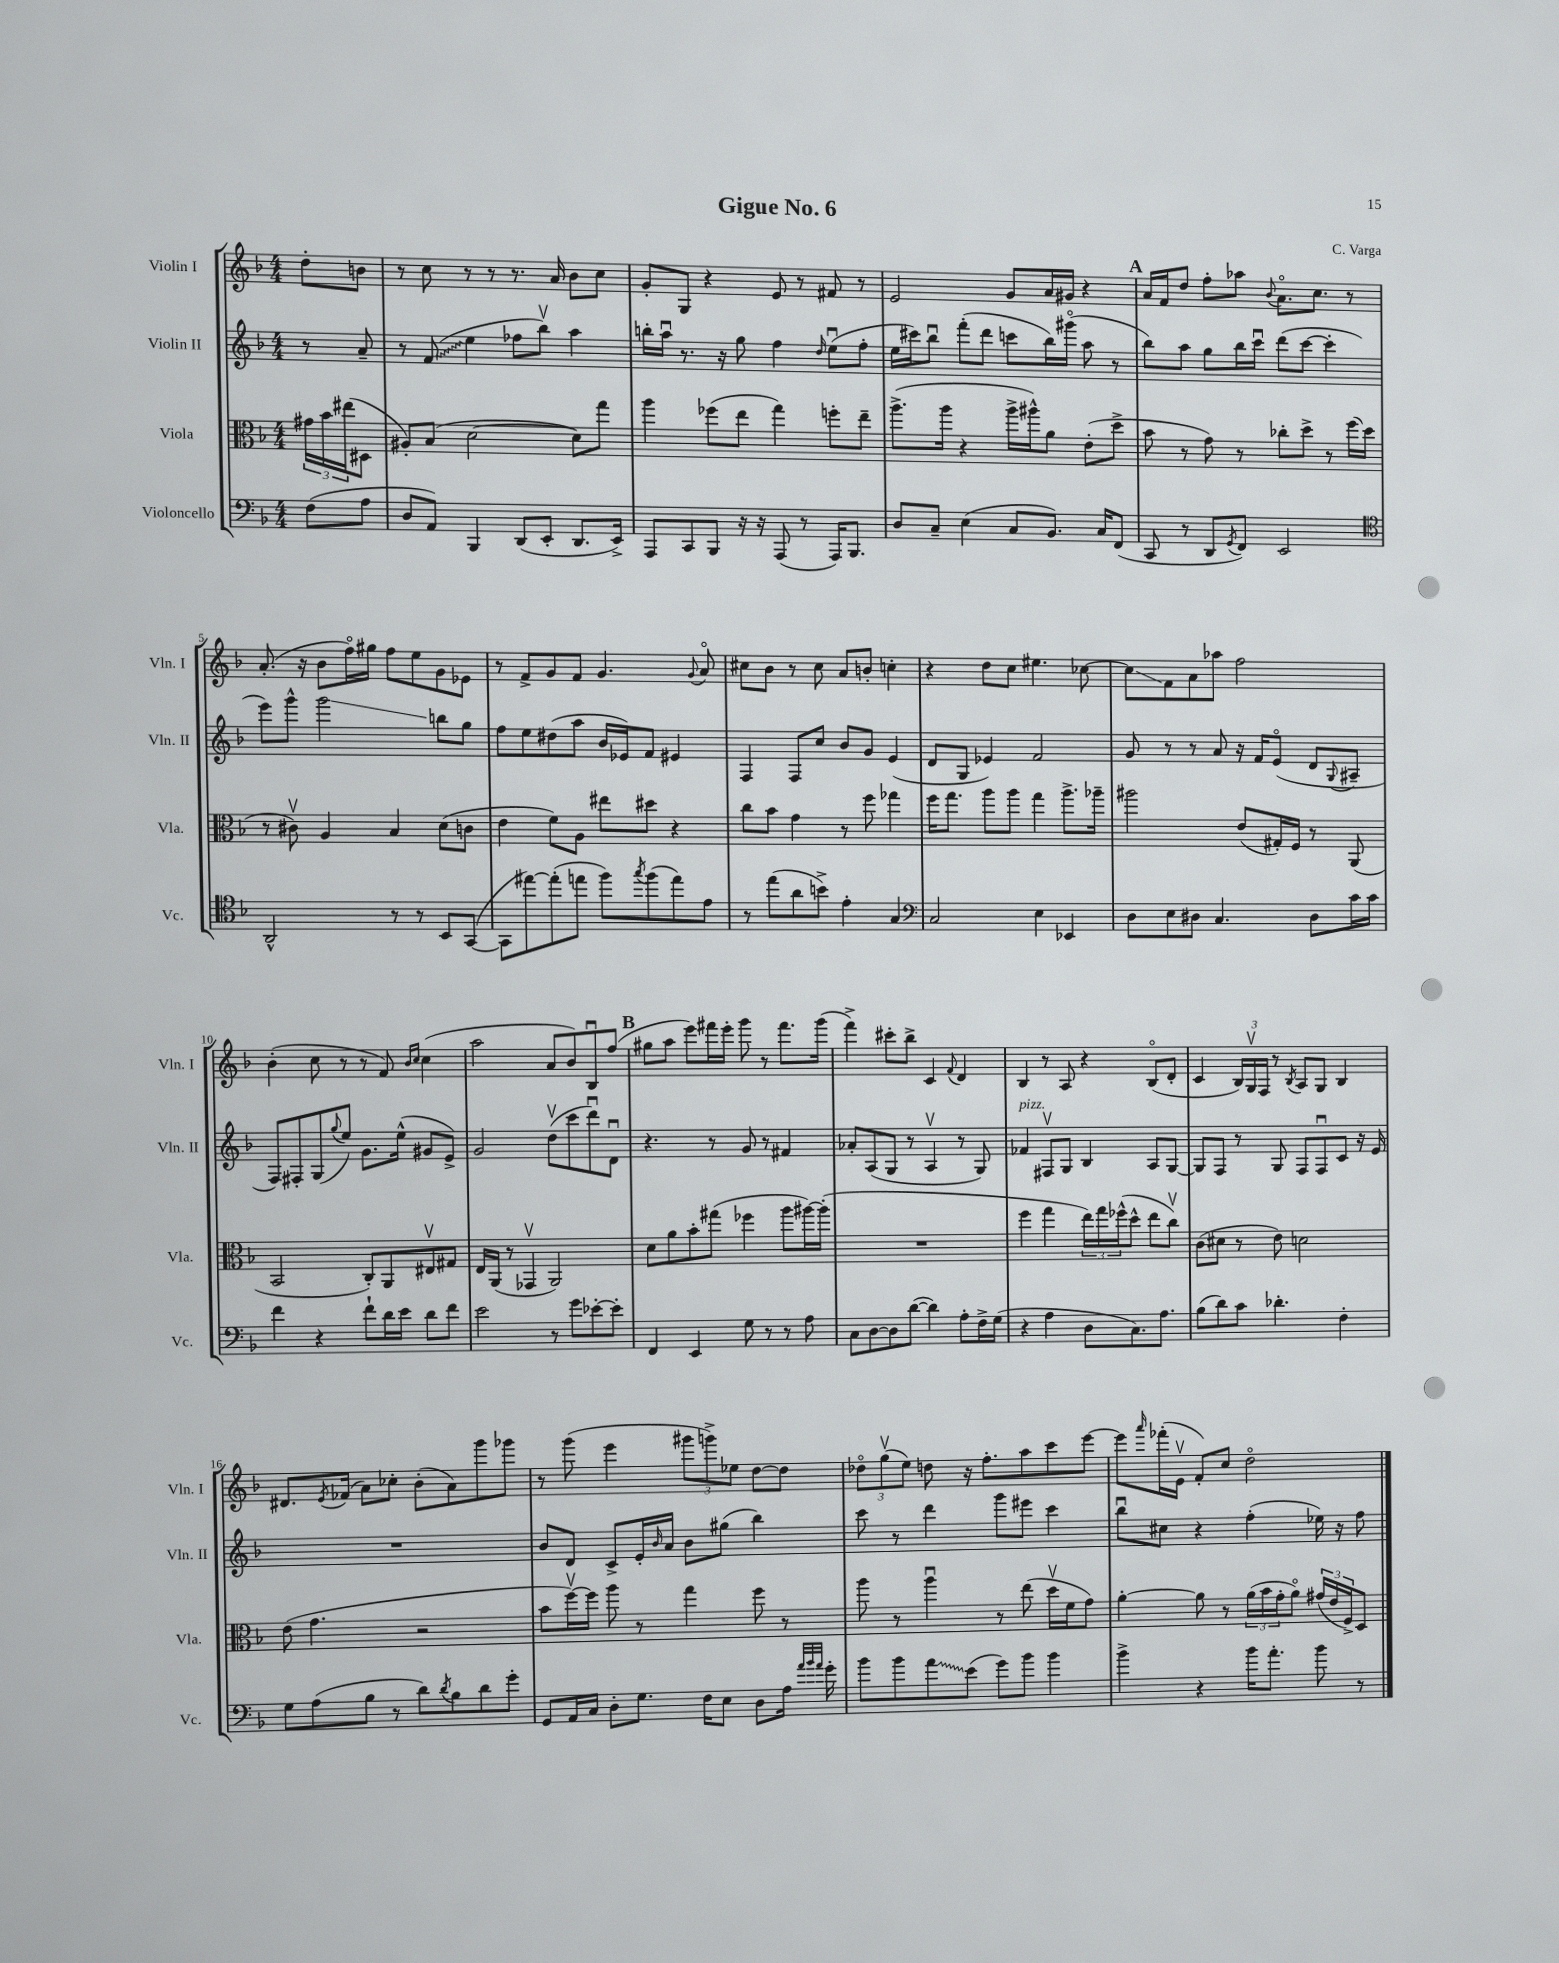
\header { title = "Gigue No. 6" composer = "C. Varga" }
<<
\new StaffGroup <<
\new Staff = "s0" \with { instrumentName = "Violin I" shortInstrumentName = "Vln. I" } {
    \clef treble \key f \major \numericTimeSignature \time 4/4 \partial 4
    d''8-. b'8 |
    r8 c''8 r8 r8 r8. a'16 bes'8 c''8 |
    g'8-. g8 r4 e'8 r8 fis'8 r8 |
    e'2 g'8 a'16 gis'16 r4 |
    \mark \markup { \bold "A" } a'16 f'16 d''8 f''8-. aes''8 \appoggiatura { bes'8 } a'8.\flageolet c''8. r8 |
    a'8.-.( r16 bes'8 f''16\flageolet) gis''16 f''8 e''8 g'8 ees'8 |
    r8 f'8-> g'8 f'8 g'4. \appoggiatura { g'8 } a'8\flageolet |
    cis''8 bes'8 r8 cis''8 a'8 b'8-. c''4-. |
    r4 d''8 c''8 eis''4. ces''8~ |
    ces''8\glissando f'8 a'8 aes''8 f''2 |
    bes'4-.( c''8 r8 r8 f'8) \grace { bes'16 c''16 } c''4( |
    a''2 a'8 bes'8) bes8\downbow f''8( |
    \mark \markup { \bold "B" } gis''8 a''8 e'''8) fis'''16 e'''16-. g'''8 r8 fis'''8. g'''16( |
    f'''4->) cis'''8-. bes''8-> c'4 \appoggiatura { f'8 } d'4 |
    bes4 r8 a8 r4 bes8\flageolet( d'8-. |
    c'4 \tuplet 3/2 { bes16) g16\upbow f16 } r8 \acciaccatura { bes8 } a8 g8 bes4 |
    dis'8. \acciaccatura { e'8 } fes'16( a'8) ces''8-. bes'8-.( a'8) g'''8 ges'''8 |
    r8 g'''8( e'''4 \tuplet 3/2 { gis'''8 g'''8->) ees''8 } d''8~ d''8 |
    \tuplet 3/2 { des''8\flageolet g''8\upbow( e''8) } d''8 r16 f''8.-. a''8 c'''8 e'''8~ |
    e'''8 \grace { a'''16 } fes'''16-.( e'16\upbow f'8-.) c''8 d''2\flageolet \bar "|." |
}
\new Staff = "s1" \with { instrumentName = "Violin II" shortInstrumentName = "Vln. II" } {
    \clef treble \key f \major \numericTimeSignature \time 4/4 \partial 4
    r8 a'8-- |
    r8 \once \override Glissando.style = #'zigzag f'8\glissando( e''4 fes''8 bes''8\upbow) a''4 |
    b''16-. a''16\downbow r8. r16 g''8 f''4 \grace { d''16 } e''8\downbow( f''8-. |
    e''16 cis'''16) bes''8\downbow f'''8-.( d'''8 c'''8 bes''16) gis'''16\flageolet( a''8 r8 |
    \mark \markup { \bold "A" } bes''8) a''8 g''8 bes''16 c'''16\downbow d'''8( c'''8~ c'''4-. |
    e'''8) g'''8-^ g'''2\glissando b''8 g''8 |
    f''8 e''8 dis''8( a''8 bes'16 ees'16) f'8 eis'4 |
    f4 f8 c''8 bes'8 g'8 e'4( |
    d'8 g8 ees'4) f'2 |
    g'8 r8 r8 a'8 r16 f'16 e'8\flageolet( d'8 \appoggiatura { g8 } ais8-- |
    f8) fis8-. g8( \appoggiatura { g''8 } e''8) g'8. e''16-^( gis'8 e'8->) |
    g'2 d''8\upbow( c'''8 d'''8\downbow) d'8\downbow |
    \mark \markup { \bold "B" } r4. r8 g'8 r8 fis'4 |
    aes'8-. a8( g8 r8 a4\upbow r8 g8) |
    fes'4^\markup { \italic "pizz." } fis8\upbow g8 bes4 a8 g8~ |
    g8 f8 r8 g8 f8 f8\downbow c'8 r16 e'16 |
    R1 |
    bes'8 d'8 c'8-> e'16-. \grace { bes'16 } a'16 bes'8 gis''8( bes''4) |
    c'''8 r8 d'''4 g'''8 eis'''8 c'''4 |
    bes''8\downbow cis''8 r4 f''4-.( ees''16) r16 f''8 \bar "|." |
}
\new Staff = "s2" \with { instrumentName = "Viola" shortInstrumentName = "Vla." } {
    \clef alto \key f \major \numericTimeSignature \time 4/4 \partial 4
    \tuplet 3/2 { gis'16 bes'16 eis''16( } dis8 |
    ais8-.) bes8( d'2~ d'8) g''8 |
    a''4 fes''8( e''8 g''4) f''8-. e''8-- |
    a''8.->( a''16 r4 a''16-> ais''16-^) a'8 e'8-.( d''8-> |
    \mark \markup { \bold "A" } bes'8 r8 g'8) r8 ces''8-. d''8-> r8 f''16( d''16 |
    r8 cis'8\upbow) a4 bes4 d'8( c'8 |
    e'4 f'8) a8 eis''8 dis''8 r4 |
    c''8 bes'8 g'4 r8 f''8 ges''4 |
    f''16 g''8. a''8 a''8 g''4 a''8.-> aes''16-- |
    ais''2 e'8( gis16-.) f16 r8 a,8( |
    bes,2 c8-.) a,8 eis8\upbow gis8 |
    e16 a,16( r8 ges,4\upbow a,2) |
    \mark \markup { \bold "B" } d'8 a'8 bes'8-. gis''8( fes''4 a''8 ais''16~) ais''16-.( |
    R1 |
    f''4 g''4 \tuplet 3/2 { e''16) g''16 fes''16-^( } d''8-^ e''8 c''8\upbow) |
    c'8( dis'8 r8 e'8) d'2 |
    e'8( g'4. r2 |
    bes'8 f''16~\upbow) f''16 a''8 r8 g''4 f''8 r8 |
    a''8 r8 a''4\downbow r8 e''8( d''16\upbow f'16 g'8) |
    a'4~-. a'8 r8 \tuplet 3/2 { a'16( bes'16 g'16-. } a'8\flageolet) \tuplet 3/2 { gis'16( e'16 f16->) } d8 \bar "|." |
}
\new Staff = "s3" \with { instrumentName = "Violoncello" shortInstrumentName = "Vc." } {
    \clef bass \key f \major \numericTimeSignature \time 4/4 \partial 4
    f8( a8 |
    d8 a,8) bes,,4 d,8( e,8-. d,8. e,16->) |
    a,,8 c,8 bes,,8 r16 r16 a,,8( r8 a,,16) bes,,8. |
    d8 c8-- e4( c8 bes,8.) c16 f,8( |
    \mark \markup { \bold "A" } c,8 r8 d,8 \acciaccatura { g,8 } f,8) e,2 |
    \clef tenor a,2-^ r8 r8 bes,8 g,8~( |
    g,8 eis''8~) eis''8-.( e''8 f''8) \acciaccatura { g''8 } f''8( e''8) e'8 |
    r8 e''8( a'8 b'8->) e'4-. g4 |
    \clef bass c2 e4 ees,4 |
    d8 e8 dis8 c4. dis8 c'16 c'16 |
    f'4 r4 f'8-! d'16 e'16 d'8 f'8 |
    e'2 r8 g'8 ees'8~-. ees'8-. |
    \mark \markup { \bold "B" } f,4 e,4 g8 r8 r8 a8 |
    c8 d8~ d8 d'8~( d'4) a8-. f16-> g16( |
    r4 a4 d8 c8.) a8. |
    bes8( d'8) c'8 des'4.-. f4-. |
    g8 a8( bes8 r8 d'8) \acciaccatura { d'8 } bes8 d'8 g'8-. |
    g,8 a,16 c16 d8-. g8. f16 e8 d8 a16 \grace { a'32 bes'32 a'32 } g'16-. |
    bes'8 bes'8 \once \override Glissando.style = #'zigzag a'8\glissando e'8( g'8) bes'8 bes'4 |
    bes'4-> r4 bes'16 a'8.-. bes'8 r8 \bar "|." |
}
>>
>>
